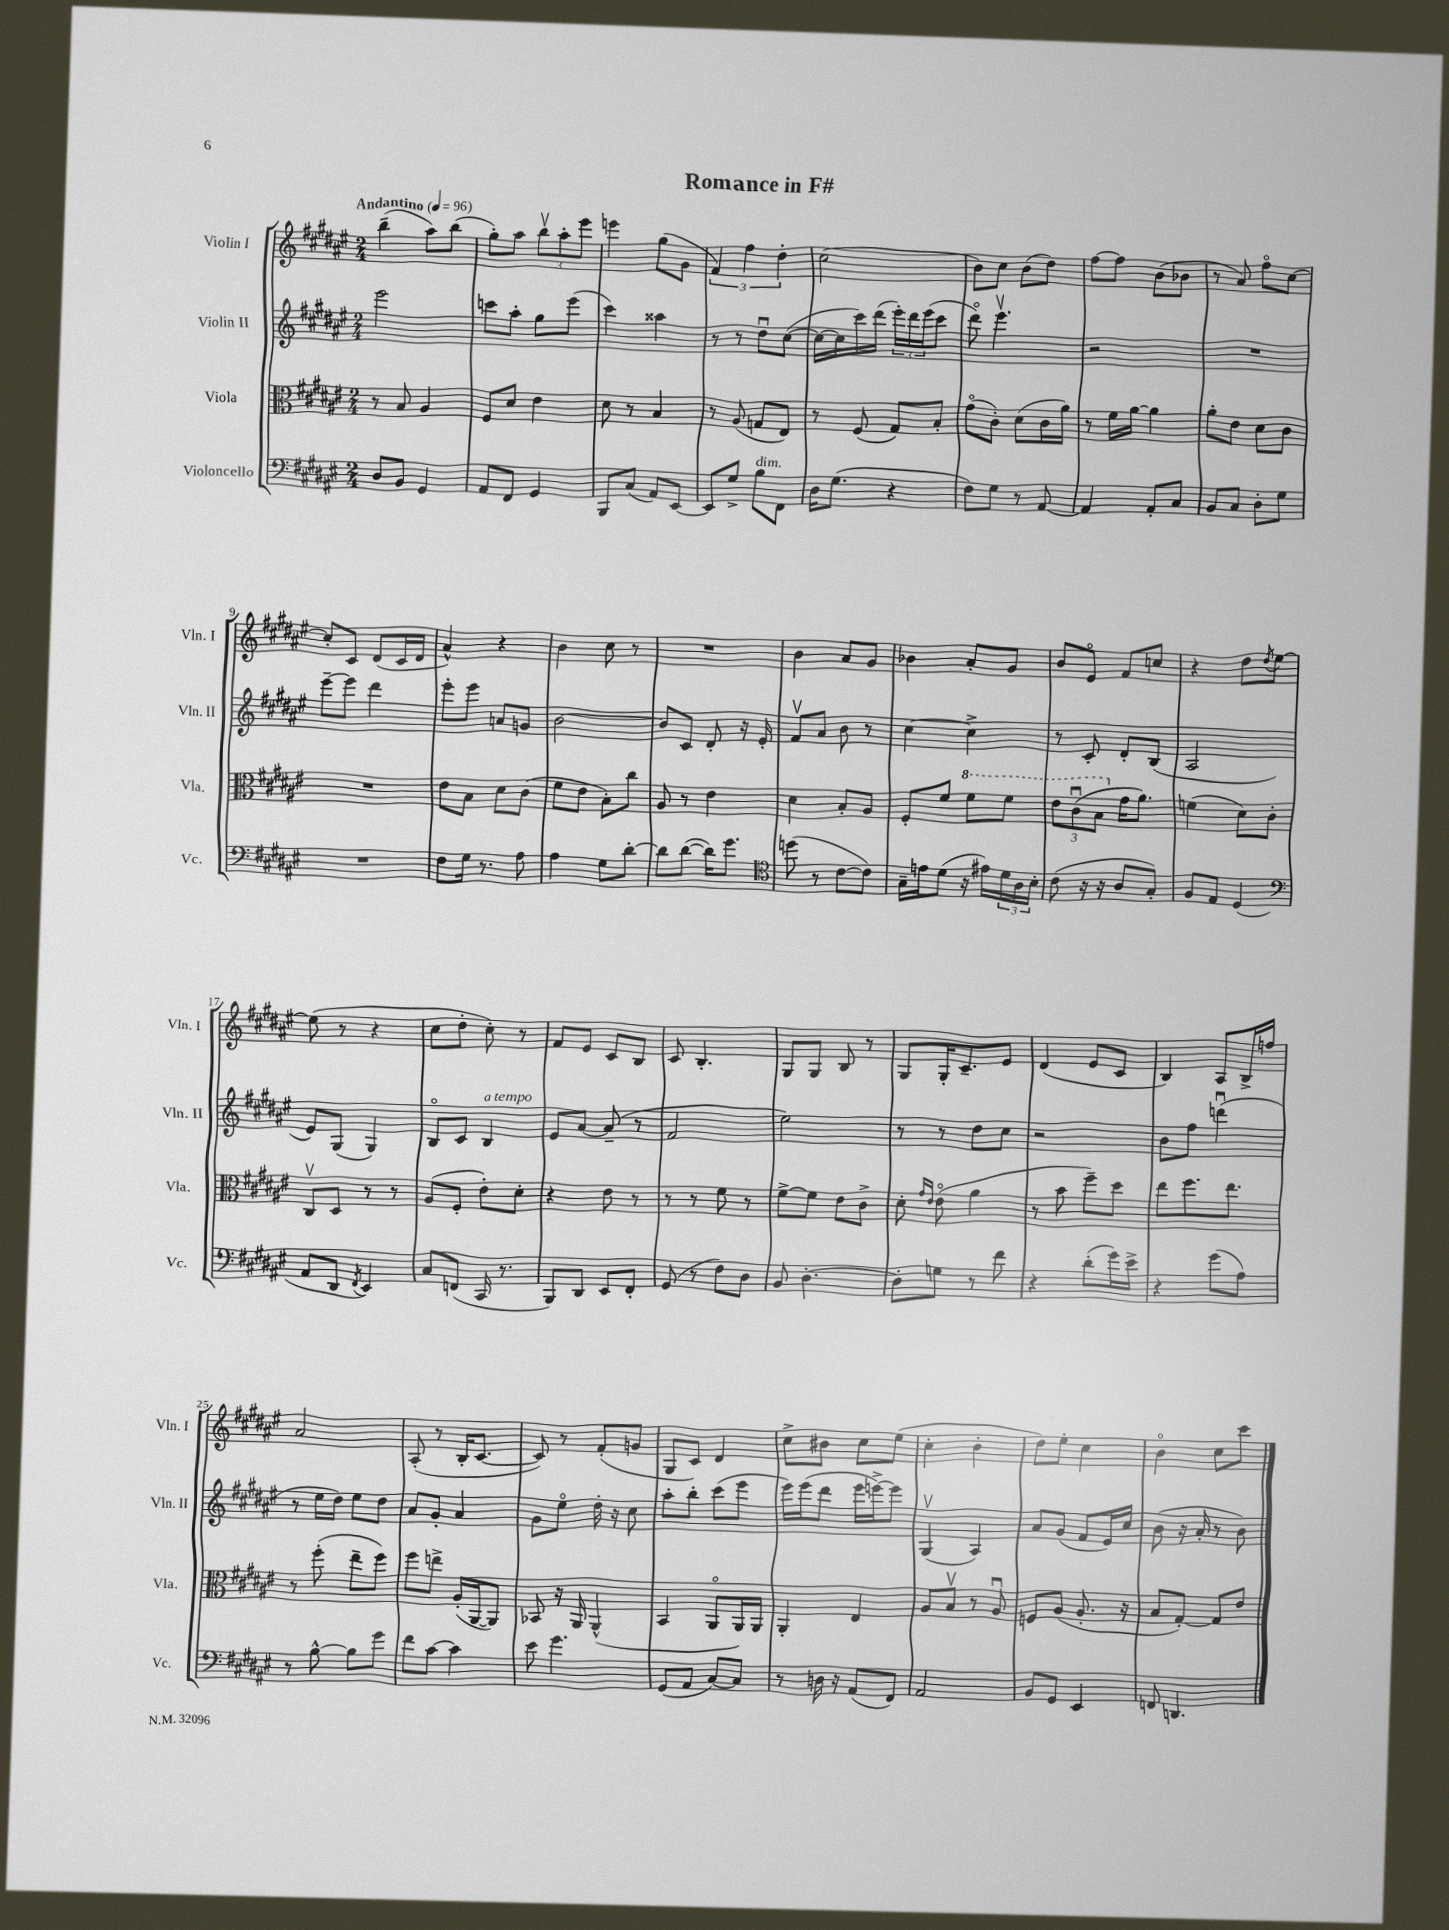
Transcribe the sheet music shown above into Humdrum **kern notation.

**kern	**kern	**kern	**kern
*staff4	*staff3	*staff2	*staff1
*clefF4	*clefC3	*clefG2	*clefG2
*k[f#c#g#d#a#e#]	*k[f#c#g#d#a#e#]	*k[f#c#g#d#a#e#]	*k[f#c#g#d#a#e#]
*M2/4	*M2/4	*M2/4	*M2/4
*MM96	*MM96	*MM96	*MM96
8D#	8r	2eee#	(4bb~
8BB	8B	.	.
4GG#	4A#	.	8aa#)
.	.	.	(8bb
=	=	=	=
8AA#	8F#	8ccc	8gg#')
8FF#	8d#	8aa#'	8aa#
4GG#	4e#	8gg#	12bbv
.	.	.	12aa#'
.	.	(8eee#	.
.	.	.	12eee#
=	=	=	=
8BBB	8d#	4ccc#)	4eee
(8C#	8r	.	.
8AA#)	4B	4aa##	(8gg#
[8EE#	.	.	8g#
=	=	=	=
8EE#]	8r	8r	6f#)
8G#^	(8A#	8r	.
.	.	.	6ff#
8B	8G	8dd#u	.
.	.	.	6dd#'
8FF#	8E#)	([8cc#	.
=	=	=	=
16D#	8r	16cc#_	(2cc#
(8.G#	.	16cc#]	.
.	(8F#	16ccc#)	.
.	.	(16ddd#	.
4r	8G#)	24eee#')	.
.	.	24ddd#	.
.	.	(24eee#	.
.	8B'	8ccc#	.
=	=	=	=
8F#)	(8g#o	8ddd#o)	8b)
8G#	8c#')	4.eee#v	8cc#
8r	(8d#	.	(8b
[8AA#	16c#	.	8dd#)
.	16a#)	.	.
=	=	=	=
4AA#]	8r	2r	[8ff#
.	16f#	.	8ff#]
.	[16a#	.	.
8AA#'	4a#]	.	(8b
8C#	.	.	8b-
=	=	=	=
8BB	8a#'	2r	8r
8C#	8e#	.	8a#)
8D#'	8d#	.	8ff#o
8G#	8c#	.	[8cc#
=	=	=	=
2r	2r	[8eee#~	8cc#']
.	.	8eee#]	8c#
.	.	4ddd#	(8d#
.	.	.	16c#
.	.	.	16d#
=	=	=	=
8F#	8e#	8eee#'	4a#^^)
16G#	8B	8eee#	.
8.r	.	.	.
.	8d#	8a	4r
8A#	(8c#	8g	.
=	=	=	=
4A#	8f#	[2b	4b
.	8e#	.	.
8G#	8B')	.	8cc#
[8d#'	8cc#	.	8r
=	=	=	=
8d#]	8A#	8b]	2r
([8d#	8r	8c#	.
16d#])	4e#	8d#'	.
8.g#	.	.	.
.	.	16r	.
.	.	16e#'	.
=	=	=	=
*clefC4	*	*	*
(8dd	4d#	8f#v	4b
8r	.	8a#	.
[8c#	8B'	8b	8a#
8c#])	8A#	8r	8g#
=	=	=	=
16G#~	8F#'	[4cc#	4b-
16e	.	.	.
(8d#	8f#	.	.
16r	8ff#	4cc#^]	8a#'
16e#)	.	.	.
24d#	8ff#	.	8g#
24A#	.	.	.
24B'	.	.	.
=	=	=	=
(8c#	12ee#	8r	8b
.	(12cc#u	.	.
16r	.	8c#'	8e#o
.	12b	.	.
16r	.	.	.
8A#	16g#	8d#'	8f#
.	8.a#)	.	.
8G#')	.	(8B	8cc
=	=	=	=
8F#	(4f	2A#	4r
8E#	.	.	.
(4D#	8d#)	.	8dd#
.	.	.	8qdd#
.	8c#'	.	[8ee#
=	=	=	=
*clefF4	*	*	*
8AA#	8C#v	8e#)	(8ee#]
8DD#	8D#	(8G#	8r
8qFF#	.	.	.
4EE#)	8r	4G#)	4r
.	8r	.	.
=	=	=	=
8C#	(8A#	8Bo	8cc#
(8FF	8F#'	8c#	8dd#'
16CC#	8e#')	4B	8cc#')
8.r	.	.	.
.	8d#'	.	8r
=	=	=	=
8BBB)	4r	8e#	8f#
8DD#	.	[8a#	8e#
8EE#	8e#	(8a#~]	8c#
8FF#'	8r	8r	8B
=	=	=	=
(8GG#	8r	2f#	8c#
8r	8r	.	4.B'
8F#)	8f#	.	.
8D#	8r	.	.
=	=	=	=
8BB	[8f#^	2ee#)	8G#
[4.D#'	8f#]	.	8G#
.	8e#	.	8B
.	8c#^	.	8r
=	=	=	=
8D#']	8d#'	8r	8G#
.	16qqg#	.	.
.	16qqe#	.	.
8G	(8e#o	8r	16G#'
.	.	.	8.c#~
8r	4a#	8dd#	.
8f#	.	8cc#	8e#
=	=	=	=
4r	8r	2r	(4d#
.	8b	.	.
(8d#'	8ff#~)	.	8e#
16g#)	8dd#	.	8c#
16e#^	.	.	.
=	=	=	=
4r	8ee#	8b	4B)
.	8.ff#	8ff#	.
(8g#	.	(4dddu	8A#
.	8.ee#	.	.
8A#)	.	.	16B^
.	.	.	16ff
=	=	=	=
8r	8r	8r	2a#
[8B^^	(8ff#'	16ee#	.
.	.	16dd#)	.
8B]	8ee#~	8ee#	.
8g#	8ff#)	8dd#	.
=	=	=	=
8f#	8ff#	8a#	(8A#'
[8c#	8ee^	8g#'	8r
4c#]	(16A#'	4a#	16B'
.	[16AA#	.	[8.c#
.	8AA#])	.	.
=	=	=	=
8e#	8BB-	8g#	8c#])
4.g#	16r	8ee#o	8r
.	16AA#	.	.
.	(4AA#^^	16dd#'	(8f#'
.	.	16r	.
.	.	8cc#	8g
=	=	=	=
(8GG#	4BB	8aa#'	8G#
8AA#	.	8bb'	8c#)
[8C#)	8AA#o	(8ccc#	4d#
8C#]	16AA#)	8eee#	.
.	16AA#	.	.
=	=	=	=
8r	4AA#'	16eee#)	8cc#^
.	.	(16eee#	.
16D	.	8ddd#	8b#
16r	.	.	.
(8AA#	4E#	16eee#	8cc#
.	.	[16eee^)	.
8FF#)	.	8eee]	(8ee#
=	=	=	=
2AA#	8A#	(4G#v	4cc#'
.	8Bv	.	.
.	8r	4A#)	4b'
.	8A#u	.	.
=	=	=	=
8BB	8F	8a#	8dd#)
8GG#	(8A#	(8g#	8ee#'
4EE#	8.A#'	8f#	4cc#
.	.	16e#)	.
.	16r	16cc#	.
=	=	=	=
8FF	8B	(8b	4bo
4.DD	[8G#')	16r	.
.	.	16a#'	.
.	8G#]	8r	8cc#
.	8e#	8b)	8ccc#
==	==	==	==
*-	*-	*-	*-
